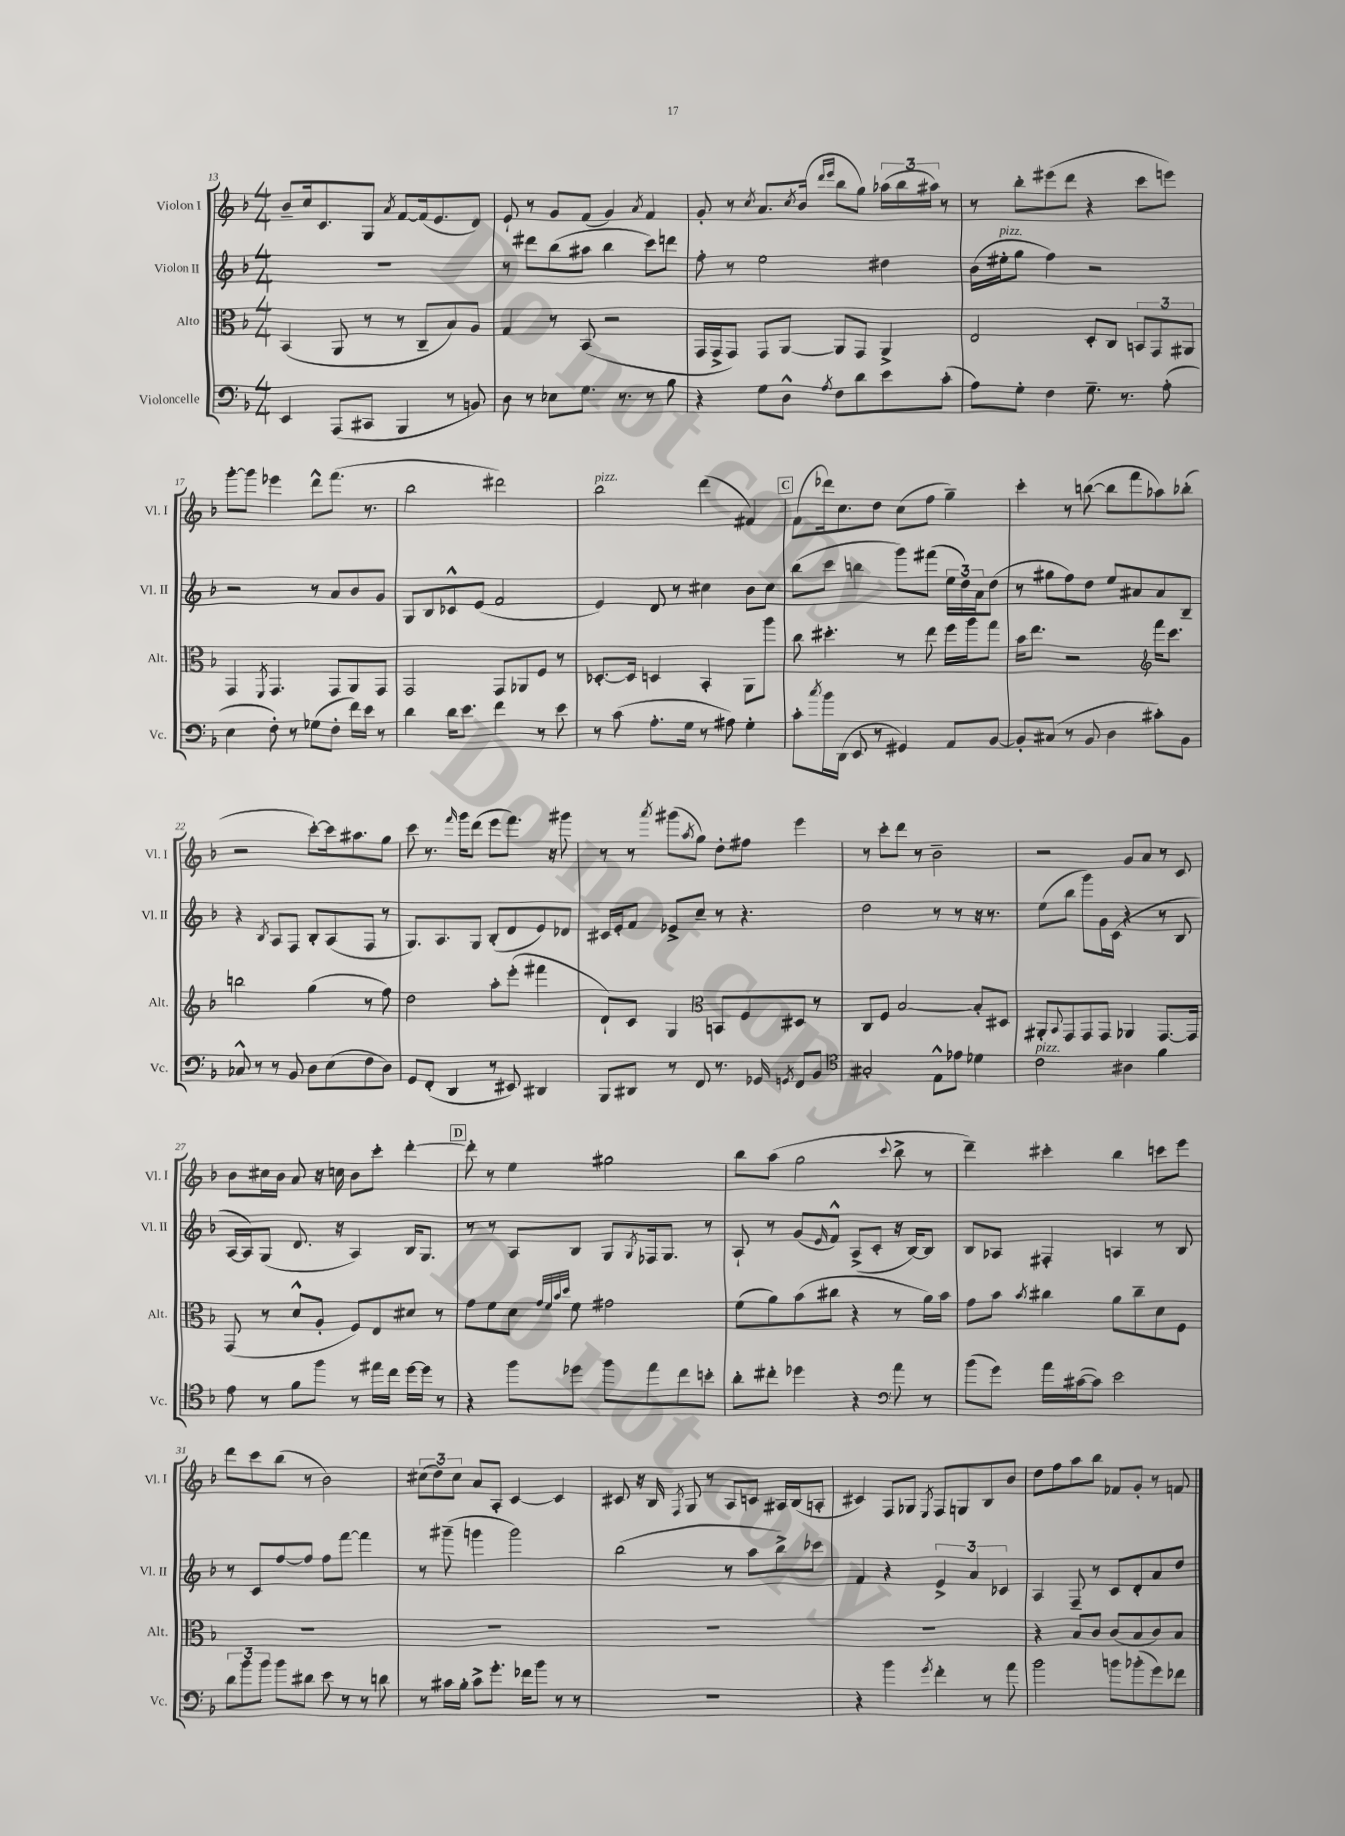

**kern	**kern	**kern	**kern
*part4	*part3	*part2	*part1
*staff4	*staff3	*staff2	*staff1
*I"Violoncelle	*I"Alto	*I"Violon II	*I"Violon I
*I'Vc.	*I'Alt.	*I'Vl. II	*I'Vl. I
*clefF4	*clefC3	*clefG2	*clefG2
*k[b-]	*k[b-]	*k[b-]	*k[b-]
*M4/4	*M4/4	*M4/4	*M4/4
=13	=13	=13	=13
4EE/	(4BB-/	1r	8b-~/L
.	.	.	16cc/k
.	.	.	8.c/
(8AAA/L	8AA/	.	.
8CC#X/J	8r	.	8G/J
.	.	.	8qa/
4BBB-/	8r	.	[8f/L
.	8C~/L	.	(16f/k]
.	.	.	8.e/
8r	8B-/)	.	.
8BBn/)	8A/J	.	8d/J)
=14	=14	=14	=14
8D\	4G/	8r	8e`/
8r	.	8ddd#X\L	8r
8E-X\L	8r	(8bb-\	8g/L
8.G\J	(8BB-/	8aa#X\J	(8f/J
.	2r	4bb-\	4g/)
8.r	.	.	.
.	.	.	8qa/
8r	.	8ccc\L)	4f/
8B-\	.	8dddn\J	.
=15	=15	=15	=15
4r	16GG/LL	8ff'\	8g'/
.	16GG^/J	.	.
.	8GG/J)	8r	8r
.	.	.	8qcc/
8G\L	8GG/L	2ee\	8.a/L
8D^^\J	[8AA/J	.	.
.	.	.	8qcc/
.	.	.	(16b-/Jk
.	.	.	16qqddd/LL
8qA/	.	.	16qqeee/JJ
8F\L	8AA/L]	.	8bb-\L
8d\	8GG/J	.	8gg\J)
8e\	4AA^/	4dd#X\	(24aa-X\LL
.	.	.	24bb-\
.	.	.	24aa#X\JJ)
(8c'\J	.	.	8r
=16	=16	=16	=16
8A\L)	2E/	(16b-\LL	8r
!	!	!LO:TX:a:i:t=pizz.	!
.	.	16ee#X'\J	.
8G'\J	.	8gg\J	8bb-'\L
4F\	.	4ff\)	(8eee#X\
.	.	.	8ddd\J
8.G~\	8D'/L	2r	4r
.	8C/J	.	.
8.r	.	.	.
.	12BBn/L	.	8ccc\L
.	12GG/	.	.
(8A'\	.	.	8eeen\J)
.	12AA#X/J	.	.
!!LO:LB:g=z
=17	=17	=17	=17
4E\	4GG/	2r	[8ggg'\L
.	.	.	8ggg\J]
.	8qFF/	.	.
8F'\)	4.GG/	.	4eee-X\
8r	.	.	.
(8G-X\L	.	8r	8ddd^^\L
8F'\J	8GG/L	8a/L	(8.fff\J
16f\LL)	8AA/	8b-/	.
16e\JJ	.	.	8.r
8r	8GG/J	8g/J	.
=18	=18	=18	=18
4d\	2GG/	8G/L	2bb-\
.	.	8B-/	.
16d\KL	.	8c-X^^/	.
8.e\J	.	.	.
.	.	(8e/J	.
4f\	8GG/L	2f/	2ddd#X\)
.	8AA-X/	.	.
8r	8F/J	.	.
8e\	8r	.	.
=19	=19	=19	=19
!	!	!	!LO:TX:a:i:t=pizz.
8r	[8.D-X'/L	4e/)	2bb-\
(8c\	.	.	.
.	16D-/Jk]	.	.
8.A'\L	4Dn/	8d/	.
.	.	8r	.
16G\Jk	.	.	.
8r	4BB-'/	4cc#X\	(4ddd\
8A#X\)	.	.	.
4G'\	8AA\L	8b-\L	4f#X/)
.	8aa\J	8cc#\J	.
!!LO:REH:place=s1:t=C
=20	=20	=20	=20
8c'\L	8cc\	(8bb-\L	(8f\L
8qcc/	.	.	.
16b-\L	4.dd#X'\	8ccc\J	16ddd-X\k)
(16DD\JJ	.	.	8.cc\
8EE/	.	4bbn\	.
8r	.	.	8dd\J
4GG#X/)	8r	8ggg\L)	(8cc\L
.	8ee\	(8fff#X\J	8ff\J
8AA/L	16ff\LL	24ee\LL	4gg~\)
.	.	24dd\)	.
.	16aa\J	.	.
.	.	24a\J	.
[8BB-/J	8gg\J	(8dd\J	.
=21	=21	=21	=21
8BB-'/L]	16b-\KL	8r	4ccc'\
.	8.ee\J	.	.
(8C#X/J	.	8gg#X\L	.
8r	2r	8ff\)	8r
8BB-/	.	8dd\J	([8bbn\
4D\	.	8ee/L	8bb\L]
.	.	8a#X/	8fff\
*	*clefG2	*	*
8c#X'\L)	16fff\KL	8a#/	8aa-X\)
.	8.ccc\J	.	.
8BB-\J	.	8B-~/J	(8bb-X'\J
!!LO:LB:g=z
=22	=22	=22	=22
8C-X^^/	2bbn\	4r	2r
8r	.	.	.
.	.	8qB-/	.
8r	.	8A/L	.
8BB-/	.	8F/J	.
8D\L	(4gg\	8B-'/L	[8ccc'\L)
(8E\	.	(8A/	16ccc\k]
.	.	.	8.aa#X\
8F\	8r	8F/J	.
8D\J)	8ff\)	8r	8gg\J
=23	=23	=23	=23
8GG/L	2dd\	8.G/L)	8ccc\
(8FF'/J	.	.	8.r
.	.	8.A/	.
4DD/	.	.	.
.	.	.	16qqfff/
.	.	.	16ggg\KL
.	.	8G/J	(8ddd\J
8r	8aa'\L	(8B-'/L	8eee\L
8EE#X/)	(8eee'\J	8d/	8.fff\J)
4DD#X/	4fff#X\	8e/)	.
.	.	.	16r
.	.	8d-X/J	8ggg#X\
=24	=24	=24	=24
8BBB-/L	8d`/L)	16c#X/LL	8r
.	.	16e'/J	.
8DD#X/J	8c/J	8f/J	8r
.	.	.	8qaaa/
8r	4G/	8e-X^/L	(8ggg#X\L
.	.	.	8qaa/
8FF/	.	8cc~/J	8gg\J)
*	*clefC3	*	*
8.r	8BBn/L	8r	8dd'\L
.	8F/	4.r	8ff#X\J
16GG-X/	.	.	.
8qGGn/	.	.	.
8FF/L	8D#X/J	.	4eee\
8BB-/J	8r	.	.
=25	=25	=25	=25
*clefC4	*	*	*
2G#X'/	8C/L	2dd\	8r
.	8F/J	.	8ccc'\L
.	[2B-/	.	8ddd\J
.	.	.	8r
8E^^\L	.	8r	2b-~\
8e-X\J	.	8r	.
4d-X\	8B-'/L]	16r	.
.	.	8.r	.
.	8D#X/J	.	.
=26	=26	=26	=26
!LO:TX:a:i:t=pizz.	!	!	!
2c\	8AA#X'/L	(8ee\L	2r
.	8qqBB-/	.	.
.	8GG/	8bb-\J	.
.	8GG/	8ggg\L)	.
.	8GG/J	16g\L	.
.	.	(16c\JJ	.
4A#X\	4AA-X/	4r	8g/L
.	.	.	8a/J
4f\	[8.GG/L	8r	8r
.	.	8B-/	8c/
.	16GG/Jk]	.	.
!!LO:LB:g=z
=27	=27	=27	=27
8e\	(8GG/	[16A/LL	8b-\L
.	.	16A/J])	.
8r	8r	(8G/J	16cc#X\L
.	.	.	16b-\JJ
8f\L	8d^^/L	8.d/	8a/
8ff\J	8A'/J	.	16r
.	.	16r	16ccn\
8r	8F/L)	4A/)	8b-\L
16ee#X\LL	8E/	.	8ccc'\J
16cc\JJ	.	.	.
[16dd\LL	8d#X/J	16B-/KL	[4ddd'\
16dd\JJ]	.	8.G/J	.
8r	8r	.	.
!!LO:REH:place=s1:t=D
=28	=28	=28	=28
4r	8g\L	8r	8ddd'\]
.	8f\	8r	8r
8ff\L	8d\J	8A/L	4ee\
.	32qqg/LLL	.	.
.	32qqf/	.	.
.	32qqb-/	.	.
.	32qqdd/JJJ	.	.
8dd-X\J	8f\	8B-/J	.
8ff\L	2g#X\	8G/L	2gg#X\
.	.	8qG/	.
8ee\	.	16F-X/k	.
.	.	8.G/J	.
8cc\	.	.	.
8bn'\J	.	8r	.
=29	=29	=29	=29
8a'\L	(8f\L	8A`/	8bb-\L
8cc#X'\J	8a\)	8r	(8aa\J
4dd-X\	(8b-\	(8g/L	2gg\
.	.	16qqe/	.
.	8cc#X\J	8f^^/J)	.
4r	4r	(8A^/L	.
.	.	8c'/J	.
*clefF4	*	*	*
.	.	.	8qqccc/
8a\	8r	16r	8bb-^\
.	.	[16B-/KL)	.
8r	16a\LL)	8B-/J]	8r
.	16b-\JJ	.	.
=30	=30	=30	=30
(8b-\L	8g\L	8B-/L	4ddd~\)
8g\J)	8b-\J	8A-X/J	.
.	8qb-/	.	.
16a\LL	4cc#X\	4F#X'/	4ccc#X'\
([16c#X\J	.	.	.
8c#\J])	.	.	.
2e\	8a\L	4An/	4bb-\
.	8cc#~\	.	.
.	8d\	8r	8cccn\L
.	8F\J	8B-/	8eee\J
!!LO:LB:g=z
=31	=31	=31	=31
12d\L	1r	8r	8ddd\L
12b-\	.	.	.
.	.	8c/L	8ccc\
12b-\J	.	.	.
8b-\L	.	[8ff/	(8bb-\J
8d#X\J	.	8ff/J]	8r
8e\	.	8ff\L	2b-\)
8r	.	[8fff\J	.
8r	.	4fff\]	.
8dn\	.	.	.
=32	=32	=32	=32
8r	1r	8r	(12cc#X\L
.	.	.	12dd\)
16c#X\LL	.	(8ggg#X~\	.
.	.	.	12cc#\J
16B-'\JJ	.	.	.
8c#^\L	.	4gggn\	8a/L
8.g'\J	.	.	8A'/J
.	.	2ggg\)	[4c/
16f-X\KL	.	.	.
8b-\J	.	.	.
8r	.	.	4c/]
8r	.	.	.
=33	=33	=33	=33
1r	1r	(2bb-\	8c#X/
.	.	.	16r
.	.	.	16B-/
.	.	.	8qF/
.	.	.	8G/
.	.	.	8r
.	.	8r	8A/L
.	.	8aa\L	8cn/J
.	.	8bb-^\)	16A#X/LL
.	.	.	(16B-/J
.	.	8ccc-X\J	8An'/J
=34	=34	=34	=34
4r	1r	4f/	4c#X/)
4b-\	.	4r	8F/L
.	.	.	8G-X/J
8qg/	.	.	8qE/
4f'\	.	6e^/	8F/L
.	.	.	8Gn/
.	.	6a/	.
8r	.	.	8B-/
.	.	6c-X/	.
8a\	.	.	8b-/J
=35	=35	=35	=35
2b-\	4r	4A/	8dd\L
.	.	.	8ff\
.	8B-/L	8F~/	8aa\
.	8c/J	8r	8bb-\J
8bn\L	(8c/L	8c/L	8f-X/L
(8b-X'\	8B-/	8d'/	8g'/J
8g\)	8c/)	8a/	8r
8f-X\J	8B-/J	8dd/J	8fn/
==	==	==	==
*-	*-	*-	*-
